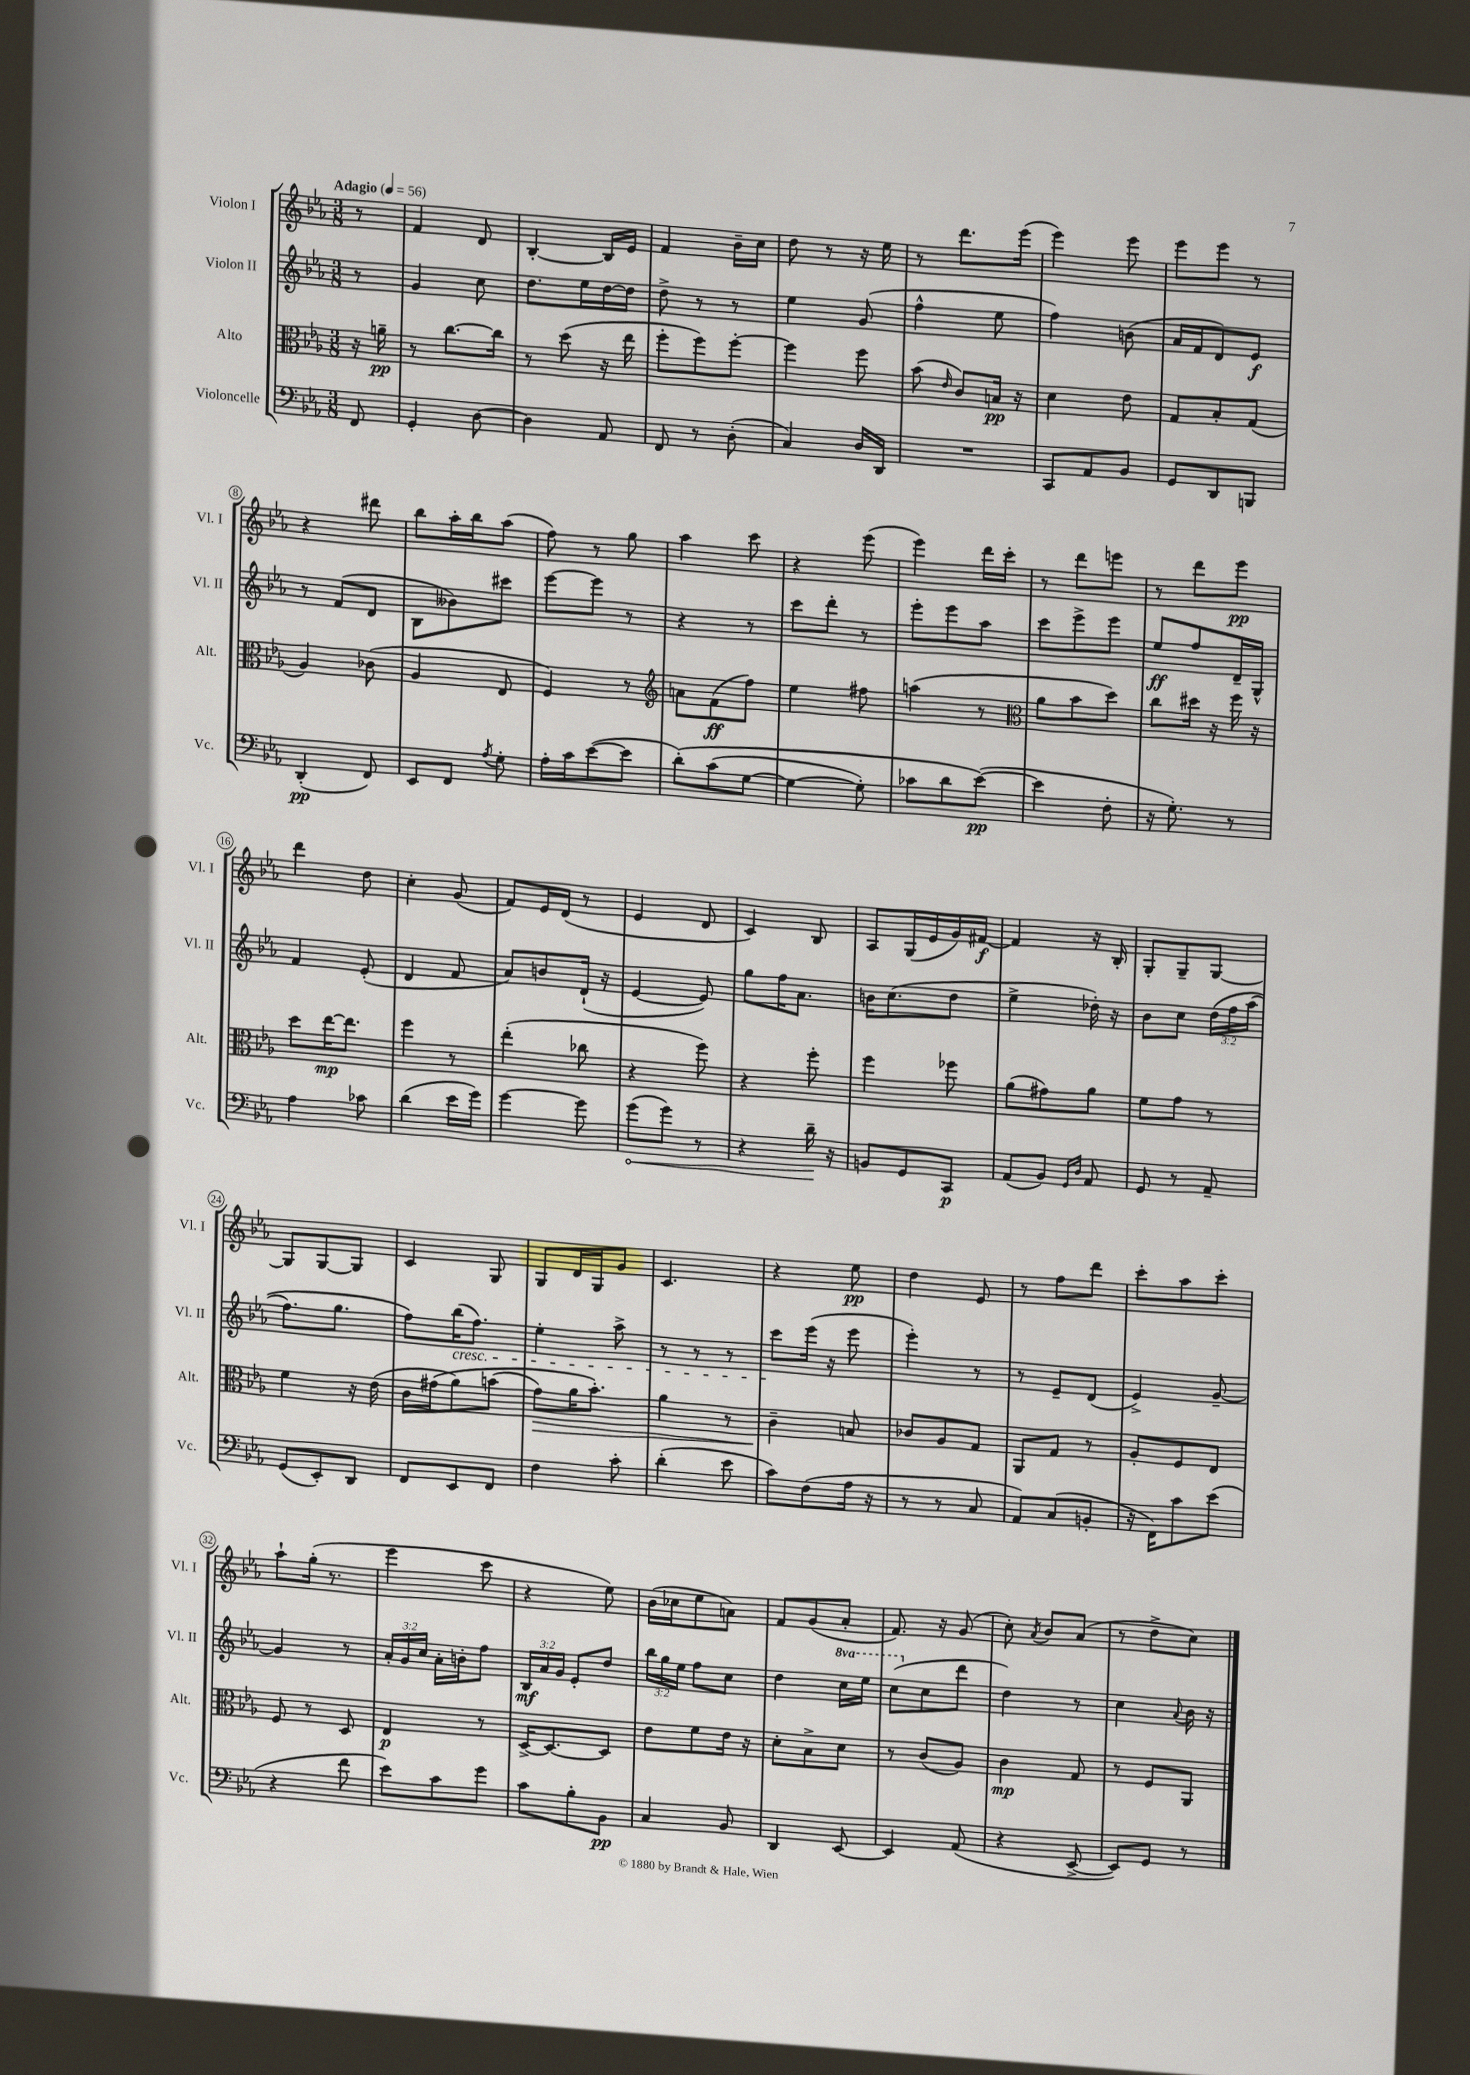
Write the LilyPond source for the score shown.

<<
\new StaffGroup <<
\new Staff = "s0" \with { instrumentName = "Violon I" shortInstrumentName = "Vl. I" } {
    \clef treble \key ees \major \numericTimeSignature \time 3/8 \partial 8 \tempo "Adagio" 4 = 56
    \autoBeamOff r8 |
    f'4 d'8 |
    bes4~-. bes16[ ees'16] |
    f'4 bes'16[-- c''16] |
    d''8 r8 r16 ees''16 |
    r8 d'''8.[ ees'''16]( |
    ees'''4) ees'''8 |
    ees'''8[ ees'''8] r8 |
    r4 dis'''8 |
    bes''8[ aes''16-. bes''16 aes''8]( |
    f''8) r8 g''8 |
    aes''4 c'''8 |
    r4 ees'''8( |
    ees'''4) d'''16[ c'''16]-. |
    r8 d'''8[ e'''8] |
    r8 d'''8[ ees'''8]\pp |
    d'''4 d''8 |
    c''4-. g'8( |
    f'8[) ees'16 d'16]( r8 |
    ees'4 d'8 |
    c'4) bes8 |
    aes8[ g16( ees'16 g'16) fis'16]~\f |
    fis'4 r16 bes16-. |
    g8[-. g8-- g8]~ |
    g8[ g8~ g8] |
    c'4 g8 |
    g8[ d'16 g16 g'8] |
    c'4. |
    r4 ees''8\pp |
    d''4 ees'8 |
    r8 f''8[ d'''8] |
    c'''8[-. aes''8 c'''8]-. |
    aes''8[-! g''16]-.( r8. |
    ees'''4 c'''8 |
    r4 ees''8) |
    bes'16[( ces''16 ees''8 a'8]) |
    f'8[ g'8( aes'8]-. |
    f'8.) r16 g'8( |
    c''8-.) \acciaccatura { aes'8 } bes'8[ aes'8]( |
    r8 d''8[-> c''8]) \bar "|." |
}
\new Staff = "s1" \with { instrumentName = "Violon II" shortInstrumentName = "Vl. II" } {
    \clef treble \key ees \major \numericTimeSignature \time 3/8 \override Staff.TupletNumber.text = #tuplet-number::calc-fraction-text \set Staff.ottavationMarkups = #ottavation-simple-ordinals \partial 8
    \autoBeamOff r8 |
    g'4 c''8 |
    d''8.[ ees''16 d''16~ d''16] |
    d''8-> r8 r8 |
    ees''4 g'8( |
    f''4-^ ees''8 |
    f''4) b'8( |
    aes'16[ f'16 d'8) ees'8]\f |
    r8 f'8[( d'8] |
    bes8[ beses'8) cis'''8] |
    ees'''8[~ ees'''8] r8 |
    r4 r8 |
    c'''8[ d'''8]-. r8 |
    ees'''8[-. ees'''8 aes''8] |
    c'''8[ ees'''8-> ees'''8] |
    ees''8[\ff f''8 d'16-- g16]-^ |
    f'4 ees'8-.( |
    d'4 f'8 |
    aes'8[) b'8 d'16]-!( r16 |
    ees'4~ ees'8) |
    g''8[ f''16 aes'8.] |
    b'16[ c''8.( d''8] |
    ees''4-> des''16-.) r16 |
    bes'8[ c''8] \tuplet 3/2 { d''16[\( f''16 aes''16]( } |
    f''8.[) g''8.] |
    f''8[\) bes''16\cresc( f''8.]) |
    ees''4-. aes''8-> |
    r8 r8 r8 |
    c'''8[\! ees'''16]( r16 ees'''8 |
    ees'''4-.) r8 |
    r8 ees'8[-- d'8]( |
    ees'4->) g'8~-- |
    g'4 r8 |
    \tuplet 3/2 { aes'16[-. g'16 c''16] } aes'16[-. b'16-. f''8] |
    \tuplet 3/2 { bes16[\mf aes'16 g'16] } ees'8[-. d''8] |
    \tuplet 3/2 { bes''16[ g''16 ees''16] } f''8[ c''8] |
    d''4 \ottava #1 c'''16[ ees'''16] |
    c'''8[( \ottava #0 c''8 d'''8] |
    d''4) r8 |
    c''4 \appoggiatura { aes'8 } bes'16 r16 \bar "|." |
}
\new Staff = "s2" \with { instrumentName = "Alto" shortInstrumentName = "Alt." } {
    \clef alto \key ees \major \numericTimeSignature \time 3/8 \partial 8
    \autoBeamOff r16 a'16--\pp |
    r8 c''8.[~ c''16] |
    r8 d''8( r16 ees''16 |
    f''8[-. f''8) f''8]~-. |
    f''4 f''8 |
    bes'8( \grace { ees'16 } c'8[) b16]\pp r16 |
    d'4 ees'8 |
    g8[ bes8-. g8]( |
    aes4) ces'8( |
    aes4 ees8 |
    f4) r8 |
    \clef treble a'8[ f'8\ff( f''8]) |
    ees''4 fis''8 |
    a''4( r8 |
    \clef alto aes'8[ bes'8 d''8]) |
    c''8[ dis''16] r16 f''16 r16 |
    d''8[ ees''16~\mp ees''8.] |
    f''4 r8 |
    ees''4-.( ces''8 |
    r4 f''8) |
    r4 f''8-. |
    f''4 fes''8 |
    aes'8[( gis'8) aes'8] |
    f'8[ g'8] r8 |
    f'4 r16 ees'16( |
    c'16[ gis'16\( aes'8) b'8]( |
    g'8[\>) aes'16 bes'8.]-.\) |
    aes'4 r8 |
    c'4--\! b8 |
    ces'8[ aes8 g8] |
    aes,8[ g8] r8 |
    aes8[-. f8 ees8] |
    f8 r8 d8 |
    ees4\p r8 |
    d16[~-> d8.~ d8] |
    ees'8[ f'8 ees'16] r16 |
    d'8[-. bes8-> d'8] |
    r8 c'8[( aes8]) |
    c'4\mp g8 |
    r8 f8[ aes,8] \bar "|." |
}
\new Staff = "s3" \with { instrumentName = "Violoncelle" shortInstrumentName = "Vc." } {
    \clef bass \key ees \major \numericTimeSignature \time 3/8 \partial 8
    \autoBeamOff f,8 |
    g,4-. d8~ |
    d4 aes,8 |
    f,8 r8 d8-.( |
    c4) d16[ d,16] |
    R4. |
    c,8[ aes,8 bes,8] |
    g,8[ d,8 b,,8] |
    d,4-.\pp( f,8) |
    ees,8[ f,8] \acciaccatura { aes8 } g8-. |
    aes16[-. c'16 ees'8~( ees'8] |
    d'8[-.)\( c'8( g8]~ |
    g4~ g8-.) |
    ces'8[ d'8 ees'8]~\pp(\) |
    ees'4 f8-. |
    r16 g8.-.) r8 |
    aes4 ces'8 |
    d'4( ees'16[ g'16]) |
    g'4~ g'8 |
    \once \override Hairpin.circled-tip = ##t g'8[\<( g'8]) r8 |
    r4 d'16--\! r16 |
    b,8[ g,8 c,8]\p |
    aes,8[( bes,8]) \grace { g,16[ d16] } aes,8 |
    g,8 r8 aes,8-- |
    g,8[( ees,8-.) d,8] |
    f,8[ ees,8 f,8] |
    f4 c'8-. |
    d'4-.( ees'8 |
    c'8[) f8( aes16] r16 |
    r8 r8 c8 |
    aes,8[) c8( b,8]-. |
    r16 f,16[) c'8 ees'8]( |
    r4 f'8 |
    ees'8[) c'8 g'8] |
    c'8[ bes8-. bes,8]\pp |
    c4 bes,8 |
    d,4 ees,8~ |
    ees,4 aes,8( |
    r4 ees,8~-> |
    ees,8[) g,8] r8 \bar "|." |
}
>>
>>
\layout { \context { \Score \override BarNumber.stencil = #(make-stencil-circler 0.1 0.3 ly:text-interface::print) } }
